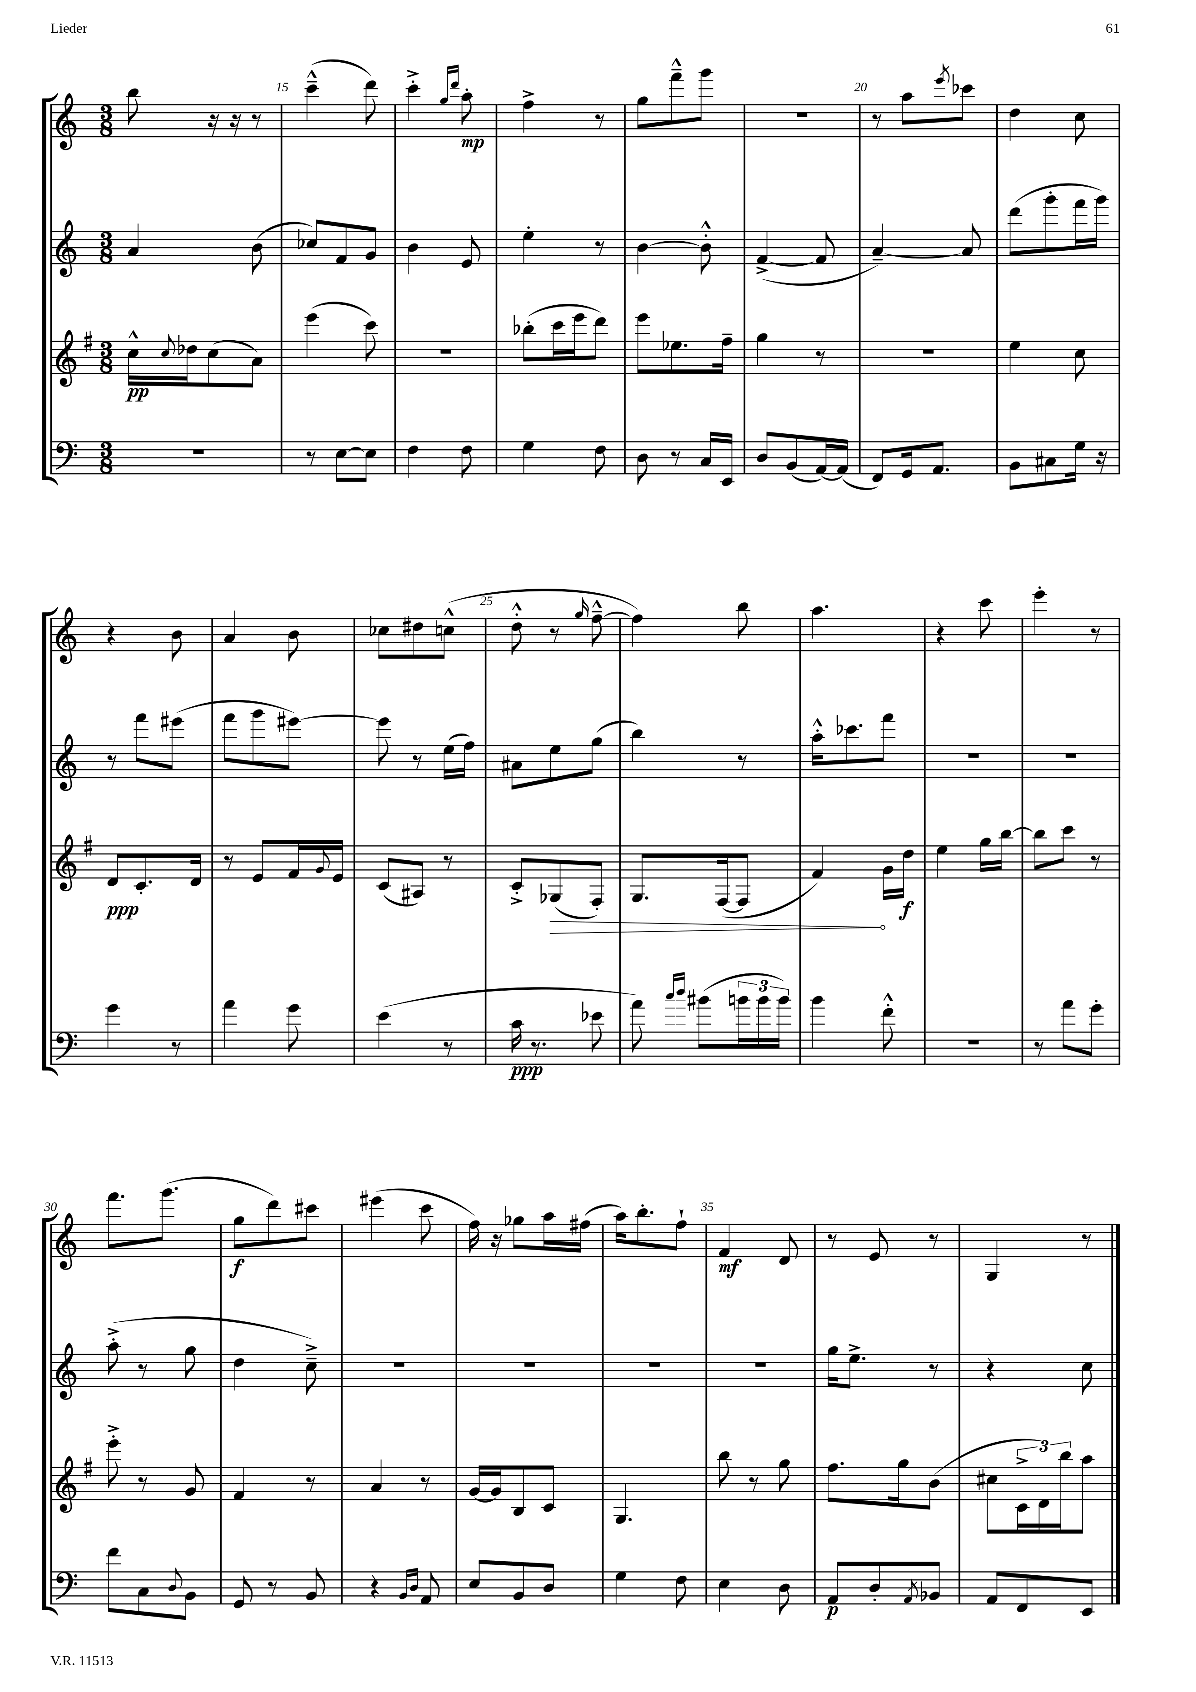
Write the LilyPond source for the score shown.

<<
\new StaffGroup <<
\new Staff = "s0" {
    \clef treble \key c \major \numericTimeSignature \time 3/8
    b''8 r16 r16 r8 |
    c'''4---^( d'''8) |
    c'''4-.-> \grace { g''16 d'''16 } a''8-.\mp |
    f''4-> r8 |
    g''8 f'''8---^ g'''8 |
    r4. |
    r8 a''8 \acciaccatura { e'''8 } ces'''8 |
    d''4 c''8 |
    r4 b'8 |
    a'4 b'8 |
    ces''8 dis''8 c''8-^( |
    d''8-.-^ r8 \grace { g''16 } f''8~---^ |
    f''4) b''8 |
    a''4. |
    r4 c'''8 |
    e'''4-. r8 |
    f'''8. g'''8.( |
    g''8\f d'''8) cis'''8 |
    eis'''4( c'''8 |
    f''16) r16 ges''8 a''16 fis''16( |
    a''16) b''8.-. f''8-! |
    f'4\mf d'8 |
    r8 e'8 r8 |
    g4 r8 \bar "|." |
}
\new Staff = "s1" {
    \clef treble \key c \major \numericTimeSignature \time 3/8
    a'4 b'8( |
    ces''8) f'8 g'8 |
    b'4 e'8 |
    e''4-. r8 |
    b'4~ b'8-.-^ |
    f'4~->( f'8 |
    a'4~--) a'8 |
    d'''8( g'''8-. f'''16 g'''16) |
    r8 f'''8 eis'''8( |
    f'''8 g'''8 eis'''8~) |
    eis'''8 r8 e''16( f''16) |
    ais'8 e''8 g''8( |
    b''4) r8 |
    a''16-.-^ ces'''8. f'''8 |
    R4. |
    R4. |
    a''8-.->( r8 g''8 |
    d''4 c''8--->) |
    R4. |
    R4. |
    R4. |
    R4. |
    g''16 e''8.-> r8 |
    r4 c''8 \bar "|." |
}
\new Staff = "s2" {
    \clef treble \key g \major \numericTimeSignature \time 3/8
    c''16-^\pp \appoggiatura { c''8 } des''16 c''8( a'8) |
    e'''4( c'''8) |
    R4. |
    bes''8-.( c'''16 e'''16 d'''8) |
    e'''8 ees''8. fis''16-- |
    g''4 r8 |
    R4. |
    e''4 c''8 |
    d'8\ppp c'8.-. d'16 |
    r8 e'8 fis'16 \appoggiatura { g'8 } e'16 |
    c'8( ais8) r8 |
    c'8-.-> \once \override Hairpin.circled-tip = ##t ges8\>( fis8-.) |
    g8. fis16~( fis8 |
    fis'4\!) g'16 d''16\f |
    e''4 g''16 b''16~ |
    b''8 c'''8 r8 |
    e'''8-.-> r8 g'8 |
    fis'4 r8 |
    a'4 r8 |
    g'16~ g'16 b8 c'8 |
    g4. |
    b''8 r8 g''8 |
    fis''8. g''16 b'8( |
    cis''8 \tuplet 3/2 { c'16-> d'16) b''16 } a''8 \bar "|." |
}
\new Staff = "s3" {
    \clef bass \key c \major \numericTimeSignature \time 3/8
    R4. |
    r8 e8~ e8 |
    f4 f8 |
    g4 f8 |
    d8 r8 c16 e,16 |
    d8 b,8( a,16~) a,16( |
    f,8) g,16 a,8. |
    b,8 cis8 g16 r16 |
    g'4 r8 |
    a'4 g'8 |
    e'4( r8 |
    c'16\ppp r8. ees'8 |
    a'8) \grace { c''16 d''16 } bis'8( \tuplet 3/2 { b'16 b'16 b'16) } |
    b'4 f'8-.-^ |
    R4. |
    r8 a'8 g'8-. |
    f'8 c8 \appoggiatura { d8 } b,8 |
    g,8 r8 b,8 |
    r4 \grace { b,16 d16 } a,8 |
    e8 b,8 d8 |
    g4 f8 |
    e4 d8 |
    a,8\p d8-. \acciaccatura { a,8 } bes,8 |
    a,8 f,8 e,8 \bar "|." |
}
>>
>>
\layout { \context { \Score currentBarNumber = #14 \override BarNumber.break-visibility = ##(#f #t #t) barNumberVisibility = #(every-nth-bar-number-visible 5) } }
